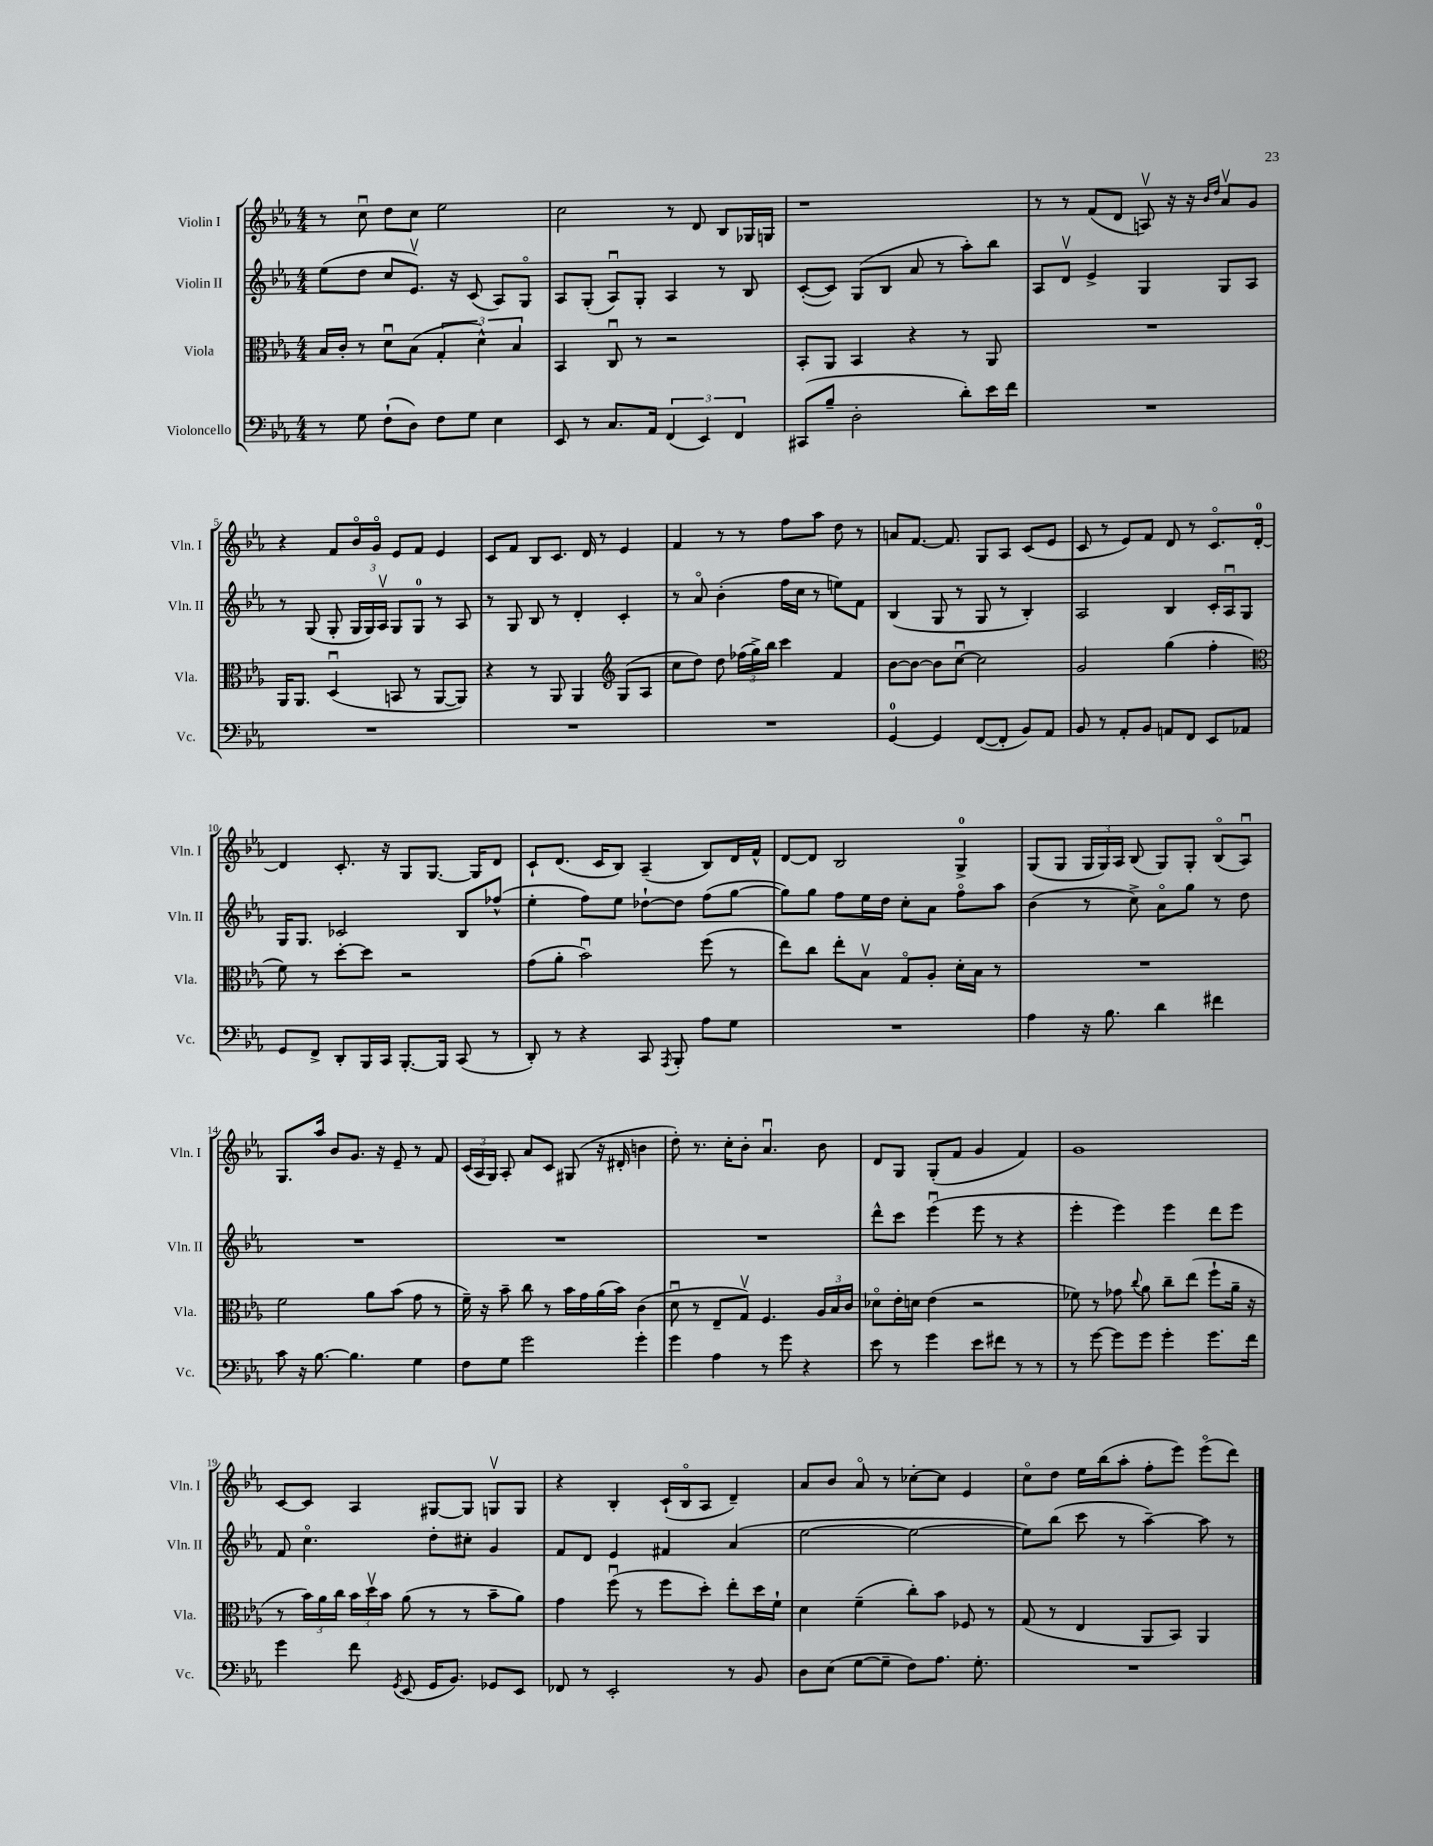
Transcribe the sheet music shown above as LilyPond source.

<<
\new StaffGroup <<
\new Staff = "s0" \with { instrumentName = "Violin I" shortInstrumentName = "Vln. I" } {
    \clef treble \key ees \major \numericTimeSignature \time 4/4
    \autoBeamOff r8 c''8\downbow d''8[ c''8] ees''2 |
    c''2 r8 d'8 bes8[ ges16 g16] |
    r1 |
    r8 r8 f'8[( d'8] a8\upbow) r16 r16 \grace { bes'16[ d''16] } aes'8[\upbow g'8] |
    r4 f'8[ bes'16\flageolet g'16]\flageolet ees'8[ f'8] ees'4 |
    c'8[ f'8] bes8[ c'8.] d'16 r8 ees'4 |
    f'4 r8 r8 f''8[ aes''8] d''8 r8 |
    a'8[ f'8.]~ f'8. g8[ aes8] c'8[( ees'8] |
    c'8 r8 ees'8[) f'8] d'8 r8 c'8.[\flageolet d'16]-0~-. |
    d'4 c'8.-. r16 g8[ g8.]~ g16[ d'8] |
    c'8[-! d'8.]( c'16[ bes8]) aes4--( bes8[) d'16 f'16]-^ |
    d'8[~ d'8] bes2 g4-0-> |
    g8[( g8] \tuplet 3/2 { g16[ g16) aes16] } bes8( g8[) g8]-. bes8[\flageolet( aes8]\downbow) |
    g8.[ aes''16] bes'8[ g'8.] r16 ees'8-- r8 f'8 |
    \tuplet 3/2 { c'16[( aes16 g16]) } aes8-. aes'8[ c'8] gis8( r16 dis'16-. b'4 |
    d''8-.) r8. c''16[-. bes'8]-. aes'4.\downbow bes'8 |
    d'8[ g8] g8[-.( f'8] g'4 f'4) |
    g'1 |
    c'8[~ c'8] aes4 gis8[~ gis8] g8[\upbow g8] |
    r4 bes4-. c'16[-!( bes16\flageolet aes8] d'4--) |
    aes'8[ bes'8] aes'8\flageolet r8 ces''8[~-. ces''8] ees'4 |
    c''8[\flageolet d''8] ees''16[ bes''16( aes''8]-. f''8[-. ees'''8]) ees'''8[\flageolet( d'''8]) \bar "|." |
}
\new Staff = "s1" \with { instrumentName = "Violin II" shortInstrumentName = "Vln. II" } {
    \clef treble \key ees \major \numericTimeSignature \time 4/4
    \autoBeamOff ees''8[( d''8] c''8[ ees'8.]\upbow) r16 c'8( aes8[) g8]\flageolet |
    aes8[ g8]-.( aes8[\downbow) g8]-. aes4 r8 bes8 |
    c'8[~-.( c'8]) g8[( bes8] aes'8 r8 aes''8[-.) bes''8] |
    aes8[ d'8]\upbow ees'4-> g4 g8[ aes8] |
    r8 g8( g8-. \tuplet 3/2 { g16[ g16) aes16]\upbow } g8[ g8]-0 r8 aes8 |
    r8 g8 bes8 r8 d'4-. c'4-. |
    r8 aes'8\flageolet bes'4-.( f''16[ c''16] r8 e''8[) f'8] |
    bes4( g8 r8 g8 r8 bes4-.) |
    aes2 bes4 c'16[-. aes16\downbow g8] |
    g16[ g8.] ces'2 bes8[ fes''8]-^( |
    ees''4-. f''8[) ees''8] des''8[~-! des''8] f''8[( g''8]~ |
    g''8[) g''8] f''8[ ees''16 d''16] c''8[-. aes'8] f''8[\flageolet aes''8] |
    bes'4( r8 c''8->) aes'8[\flageolet g''8] r8 d''8 |
    R1 |
    R1 |
    R1 |
    d'''8[-^ c'''8] ees'''4\downbow( ees'''8 r8 r4 |
    ees'''4-. ees'''4) ees'''4 d'''8[ ees'''8] |
    f'8 c''4.\flageolet d''8[-. cis''8]-. g'4 |
    f'8[ d'8] ees'4 fis'4 aes'4( |
    ees''2~ ees''2~ |
    ees''8[) bes''8]( c'''8 r8 aes''4~--) aes''8 r8 \bar "|." |
}
\new Staff = "s2" \with { instrumentName = "Viola" shortInstrumentName = "Vla." } {
    \clef alto \key ees \major \numericTimeSignature \time 4/4
    \autoBeamOff bes16[ c'16]-. r8 d'8[\downbow bes8]( \tuplet 3/2 { g4-. d'4-^) bes4 } |
    bes,4 c8\downbow r8 r2 |
    bes,8[-. aes,8] bes,4 r4 r8 aes,8 |
    R1 |
    aes,16[ aes,8.] d4\downbow( b,8 r8 aes,8[~ aes,8]) |
    r4 r8 aes,8 aes,4 \clef treble g8[( aes8] |
    c''8[ d''8]) d''8 \tuplet 3/2 { fes''16[( g''16->) bes''16] } c'''4 f'4 |
    bes'8[~ bes'8]~ bes'8[ c''8]~\downbow c''2 |
    g'2 g''4( f''4-. |
    \clef alto f'8) r8 d''8[~-. d''8] r2 |
    g'8[( aes'8]-. bes'2\downbow) f''8( r8 |
    ees''8[) c''8] ees''8[-. bes8]\upbow g8[\flageolet aes8]-. d'16[-. bes16] r8 |
    R1 |
    f'2 aes'8[ bes'8]( g'8 r8 |
    f'16--) r16 bes'8-- c''8 r8 bes'16[ g'16 aes'16( bes'16]) c'4( |
    d'8\downbow r8 ees8[-- g8]\upbow) f4. \tuplet 3/2 { aes16[ bes16 c'16] } |
    des'8[\flageolet ees'16-. d'16] ees'4( r2 |
    fes'8) r8 ges'8 \appoggiatura { c''8 } aes'8 c''8[-- ees''8]( f''8[-! aes'16]-- r16 |
    r8 \tuplet 3/2 { bes'16[) aes'16 c''16] } \tuplet 3/2 { bes'16[ d''16\upbow bes'16] } aes'8( r8 r8 bes'8[-- aes'8]) |
    g'4 f''8\downbow( r8 f''8[ d''8]-.) ees''8[-. d''16 f'16]-! |
    d'4 f'4--( c''8[-.) bes'8] fes8 r8 |
    g8( r8 ees4 aes,8[ bes,8]) aes,4 \bar "|." |
}
\new Staff = "s3" \with { instrumentName = "Violoncello" shortInstrumentName = "Vc." } {
    \clef bass \key ees \major \numericTimeSignature \time 4/4
    \autoBeamOff r8 g8 f8[-!( d8]) f8[ g8] ees4 |
    ees,8 r8 c8.[ aes,16] \tuplet 3/2 { f,4( ees,4) f,4 } |
    cis,8[( bes8]-- d2-. d'8[-.) ees'16 f'16] |
    R1 |
    R1 |
    R1 |
    R1 |
    g,4-0~ g,4 f,8[~( f,8]-. bes,8[) aes,8] |
    bes,8 r8 aes,8[-. bes,8] a,8[ f,8] ees,8[ aes,8] |
    g,8[ f,8]-> d,8[-. bes,,16 c,16] bes,,8.[~-. bes,,16] c,8( r8 |
    d,8-.) r8 r4 c,8 \acciaccatura { aes,,8 } bes,,8-. aes8[ g8] |
    R1 |
    aes4 r16 bes8. d'4 fis'4 |
    c'8 r16 bes8.~ bes4. g4 |
    f8[ g8] g'2 g'4-. |
    g'4 aes4 r8 g'8 r4 |
    ees'8 r8 g'4 ees'8[ fis'8] r8 r8 |
    r8 g'8~ g'8[ g'8] g'4-. g'8.[ f'16] |
    g'4 f'8 \acciaccatura { g,8 } ees,8( g,16[ bes,8.]) ges,8[ ees,8] |
    fes,8 r8 ees,2-. r8 bes,8 |
    d8[ ees8]( g8[~ g8]-- f8[) aes8.] g8.-. |
    R1 \bar "|." |
}
>>
>>
